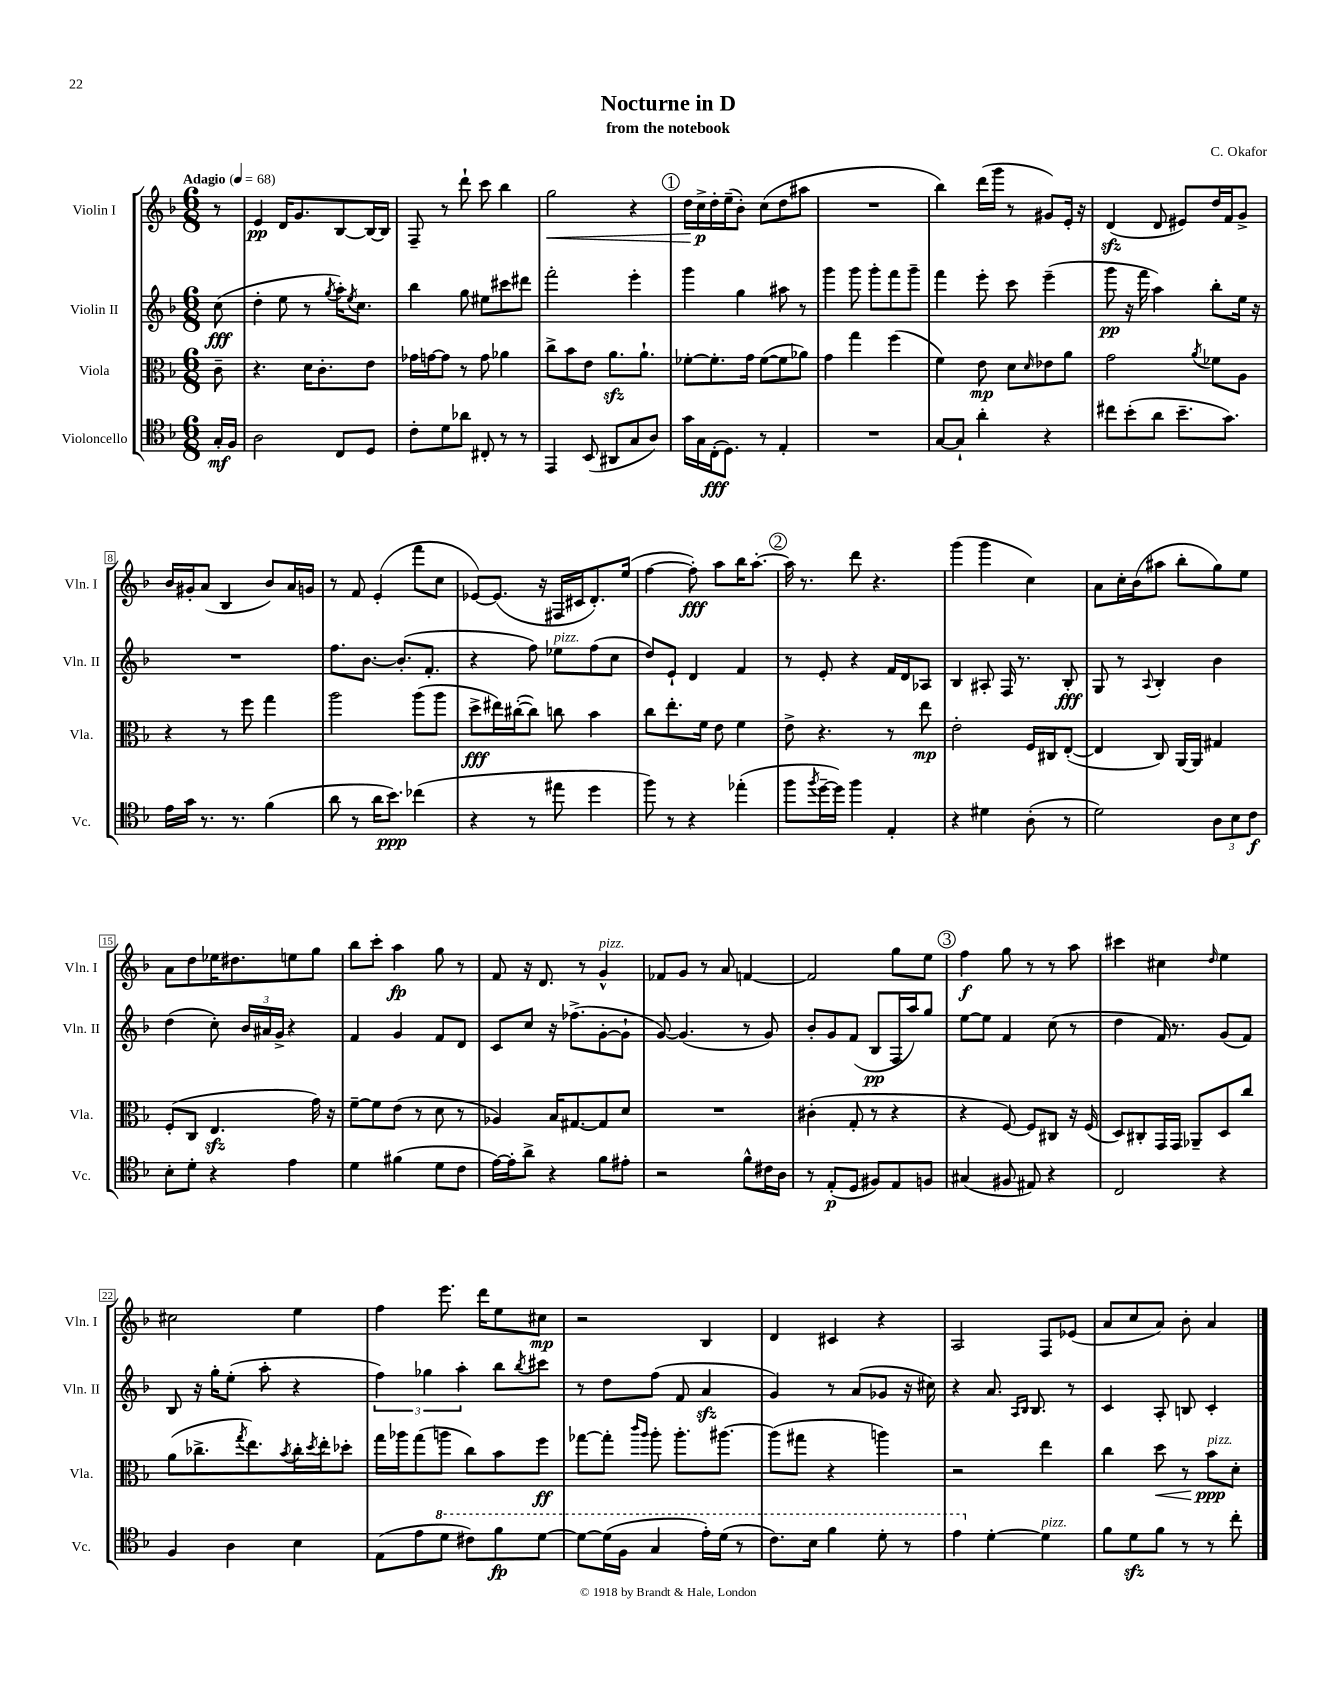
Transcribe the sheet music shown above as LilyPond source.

\header { title = "Nocturne in D" composer = "C. Okafor" subtitle = "from the notebook" }
<<
\new StaffGroup <<
\new Staff = "s0" \with { instrumentName = "Violin I" shortInstrumentName = "Vln. I" } {
    \clef treble \key f \major \numericTimeSignature \time 6/8 \partial 8 \tempo "Adagio" 4 = 68
    r8 |
    e'4\pp d'16 g'8. bes8~ bes16~ bes16 |
    f8-- r8 d'''8-! c'''8 bes''4 |
    g''2\< r4 |
    \mark \markup { \circle "1" } d''16 c''16->\p\! d''16-. e''16--( bes'8-.) c''8( d''8 ais''8 |
    R2. |
    bes''4) d'''16( g'''16 r8 gis'8) e'16-. r16 |
    d'4\sfz( d'8 eis'8) d''16 f'16 g'8-> |
    bes'16 gis'16-. a'8( bes4 bes'8) a'16 g'16 |
    r8 f'8 e'4-.( f'''8 c''8 |
    ees'8~) ees'8.( r16 fis16 cis'16 d'8.-.) e''16( |
    f''4~ f''8-.\fff) a''8 bes''16 a''8.~-. |
    \mark \markup { \circle "2" } a''16 r8. d'''8 r4. |
    g'''4( g'''4 c''4) |
    a'8 c''16-. bes'16( ais''8 bes''8-. g''8) e''8 |
    a'8 d''8 ees''16 dis''8. e''8 g''8 |
    bes''8 c'''8-. a''4\fp g''8 r8 |
    f'8 r16 d'8. r8 g'4-^^\markup { \italic "pizz." } |
    fes'8 g'8 r8 a'8 f'4~ |
    f'2 g''8 e''8 |
    \mark \markup { \circle "3" } f''4\f g''8 r8 r8 a''8 |
    cis'''4 cis''4 \grace { d''16 } e''4 |
    cis''2 e''4 |
    f''4 e'''8. d'''16 e''8 cis''8\mp |
    r2 bes4 |
    d'4 cis'4 r4 |
    a2 f8 ees'8( |
    a'8 c''8 a'8) bes'8-. a'4 \bar "|." |
}
\new Staff = "s1" \with { instrumentName = "Violin II" shortInstrumentName = "Vln. II" } {
    \clef treble \key f \major \numericTimeSignature \time 6/8 \partial 8
    c''8\fff( |
    d''4-. e''8 r8 \acciaccatura { g''8 } a''16-.) \acciaccatura { e''8 } c''8. |
    bes''4 g''8 eis''8 cis'''8 dis'''8 |
    f'''2-. e'''4-. |
    \mark \markup { \circle "1" } g'''4 g''4 ais''8 r8 |
    g'''4 g'''8 g'''8-. f'''8 g'''8-- |
    f'''4 e'''8-. c'''8 e'''4--( |
    g'''8\pp r16 f'''16 a''4) bes''8-. e''16 r16 |
    R2. |
    f''8. bes'8.~ bes'8.-.( f'8.-. |
    r4 f''8) ees''8^\markup { \italic "pizz." } f''8( c''8 |
    d''8) e'8-! d'4 f'4 |
    \mark \markup { \circle "2" } r8 e'8-. r4 f'16 d'16 aes8 |
    bes4 ais8-. f16 r8. bes8-.\fff |
    g8 r8 \appoggiatura { a8 } bes4-. bes'4 |
    d''4( c''8-.) \tuplet 3/2 { bes'16 ais'16 g'16-> } r4 |
    f'4 g'4 f'8 d'8 |
    c'8 c''8 r16 fes''8.->( g'8~-. g'8-! |
    g'8~) g'4.( r8 g'8) |
    bes'8-. g'8 f'8( bes8\pp f16 a''16) g''8 |
    \mark \markup { \circle "3" } e''8~ e''8 f'4 c''8( r8 |
    d''4 f'16) r8. g'8( f'8) |
    bes8 r16 g''16-. e''8-.( a''8-. r4 |
    \tuplet 3/2 { f''4) ges''4 a''4-. } bes''8 \acciaccatura { bes''8 } cis'''8 |
    r8 d''8 f''8( f'8 a'4\sfz |
    g'4) r8 a'8( ges'8 r16 cis''16) |
    r4 a'8. \grace { a16 bes16 } bes8. r8 |
    c'4 a8-. b8 c'4-. \bar "|." |
}
\new Staff = "s2" \with { instrumentName = "Viola" shortInstrumentName = "Vla." } {
    \clef alto \key f \major \numericTimeSignature \time 6/8 \partial 8
    c'8-- |
    r4. d'16 c'8.-. e'8 |
    ges'16 g'16~ g'8 r8 g'8 aes'4 |
    c''8-> bes'8 e'8 a'8.\sfz a'8.-! |
    \mark \markup { \circle "1" } fes'8~-. fes'8.-. g'16 fes'8~( fes'8 aes'8) |
    g'4 g''4 f''4( |
    f'4) e'8\mp d'8 \grace { d'16 } ees'8 a'8 |
    g'2 \acciaccatura { a'8 } fes'8 a8 |
    r4 r8 f''8 g''4 |
    a''2 a''8( a''8 |
    d''8->\fff eis''16) cis''16~-.( cis''8) c''8 bes'4 |
    c''8 e''8.-. f'16 e'8 f'4 |
    \mark \markup { \circle "2" } e'8-> r4. r8 e''8\mp |
    e'2-. f16 cis16 e8~-.( |
    e4 c8) a,16~ a,16 gis4 |
    f8-.( c8 e4.\sfz g'16) r16 |
    f'8~-- f'8 e'8( r8 d'8 r8 |
    aes4) bes16 gis8.~ gis8 d'8 |
    R2. |
    cis'4-.( g8-. r8 r4 |
    \mark \markup { \circle "3" } r4 f8~) f8 cis8 r16 f16( |
    d8) cis8-. g,16 g,16 aes,8-- d8 c''8 |
    a'8( ces''8.-> \acciaccatura { g''8 } e''8.) \acciaccatura { bes'8 } ces''16-. \acciaccatura { d''8 } e''16-. des''8-. |
    g''16 aes''16 g''8( a''8 c''8) bes'8 f''8\ff |
    ges''8~ ges''8-. \grace { c'''16 a''16 } a''8-. a''8.-. ais''8.~ |
    ais''8( gis''8 r4 a''4) |
    r2 e''4 |
    c''4 d''8\< r8 bes'8\ppp\!^\markup { \italic "pizz." } d'8-. \bar "|." |
}
\new Staff = "s3" \with { instrumentName = "Violoncello" shortInstrumentName = "Vc." } {
    \clef tenor \key f \major \numericTimeSignature \time 6/8 \partial 8
    g16-.\mf f16 |
    a2 c8 d8 |
    c'8-. d'8 aes'8 cis8-. r8 r8 |
    e,4 bes,8( ais,8 g8 a8) |
    \mark \markup { \circle "1" } g'16 g16 c16-.\fff( d8.) r8 e4-. |
    R2. |
    g8~ g8-! a'4-. r4 |
    cis''8 bes'8-.( a'8 bes'8.-- g'8.) |
    e'16 g'16 r8. r8. f'4( |
    a'8 r8 a'16 bes'8.\ppp) ces''4( |
    r4 r8 eis''8 d''4 |
    f''8) r8 r4 ees''4-.( |
    \mark \markup { \circle "2" } f''8 \acciaccatura { f''8 } d''16~-- d''16) f''4 e4-. |
    r4 dis'4 a8-.( r8 |
    d'2) \tuplet 3/2 { a8 bes8 c'8\f } |
    bes8-. d'8-. r4 e'4 |
    d'4 fis'4( d'8 c'8 |
    e'16~) e'16-. a'8-> r4 f'8 eis'8-. |
    r2 f'8-^ cis'16 a16 |
    r8 e8-.\p( d8 fis8) e8 f8 |
    \mark \markup { \circle "3" } gis4( fis8 eis8) r4 |
    c2 r4 |
    f4 a4 bes4 |
    e8( e'8 \ottava #1 d''8 cis''8) f''8\fp d''8~ |
    d''8~ d''16( f'16 g'4 e''16-.) d''16( r8 |
    c''8.) bes'16 f''4 d''8-. r8 |
    e''4 \ottava #0 d'4~-. d'4^\markup { \italic "pizz." } |
    f'8 d'8\sfz f'8 r8 r8 c''8-. \bar "|." |
}
>>
>>
\layout { \context { \Score \override BarNumber.stencil = #(make-stencil-boxer 0.1 0.3 ly:text-interface::print) } }
